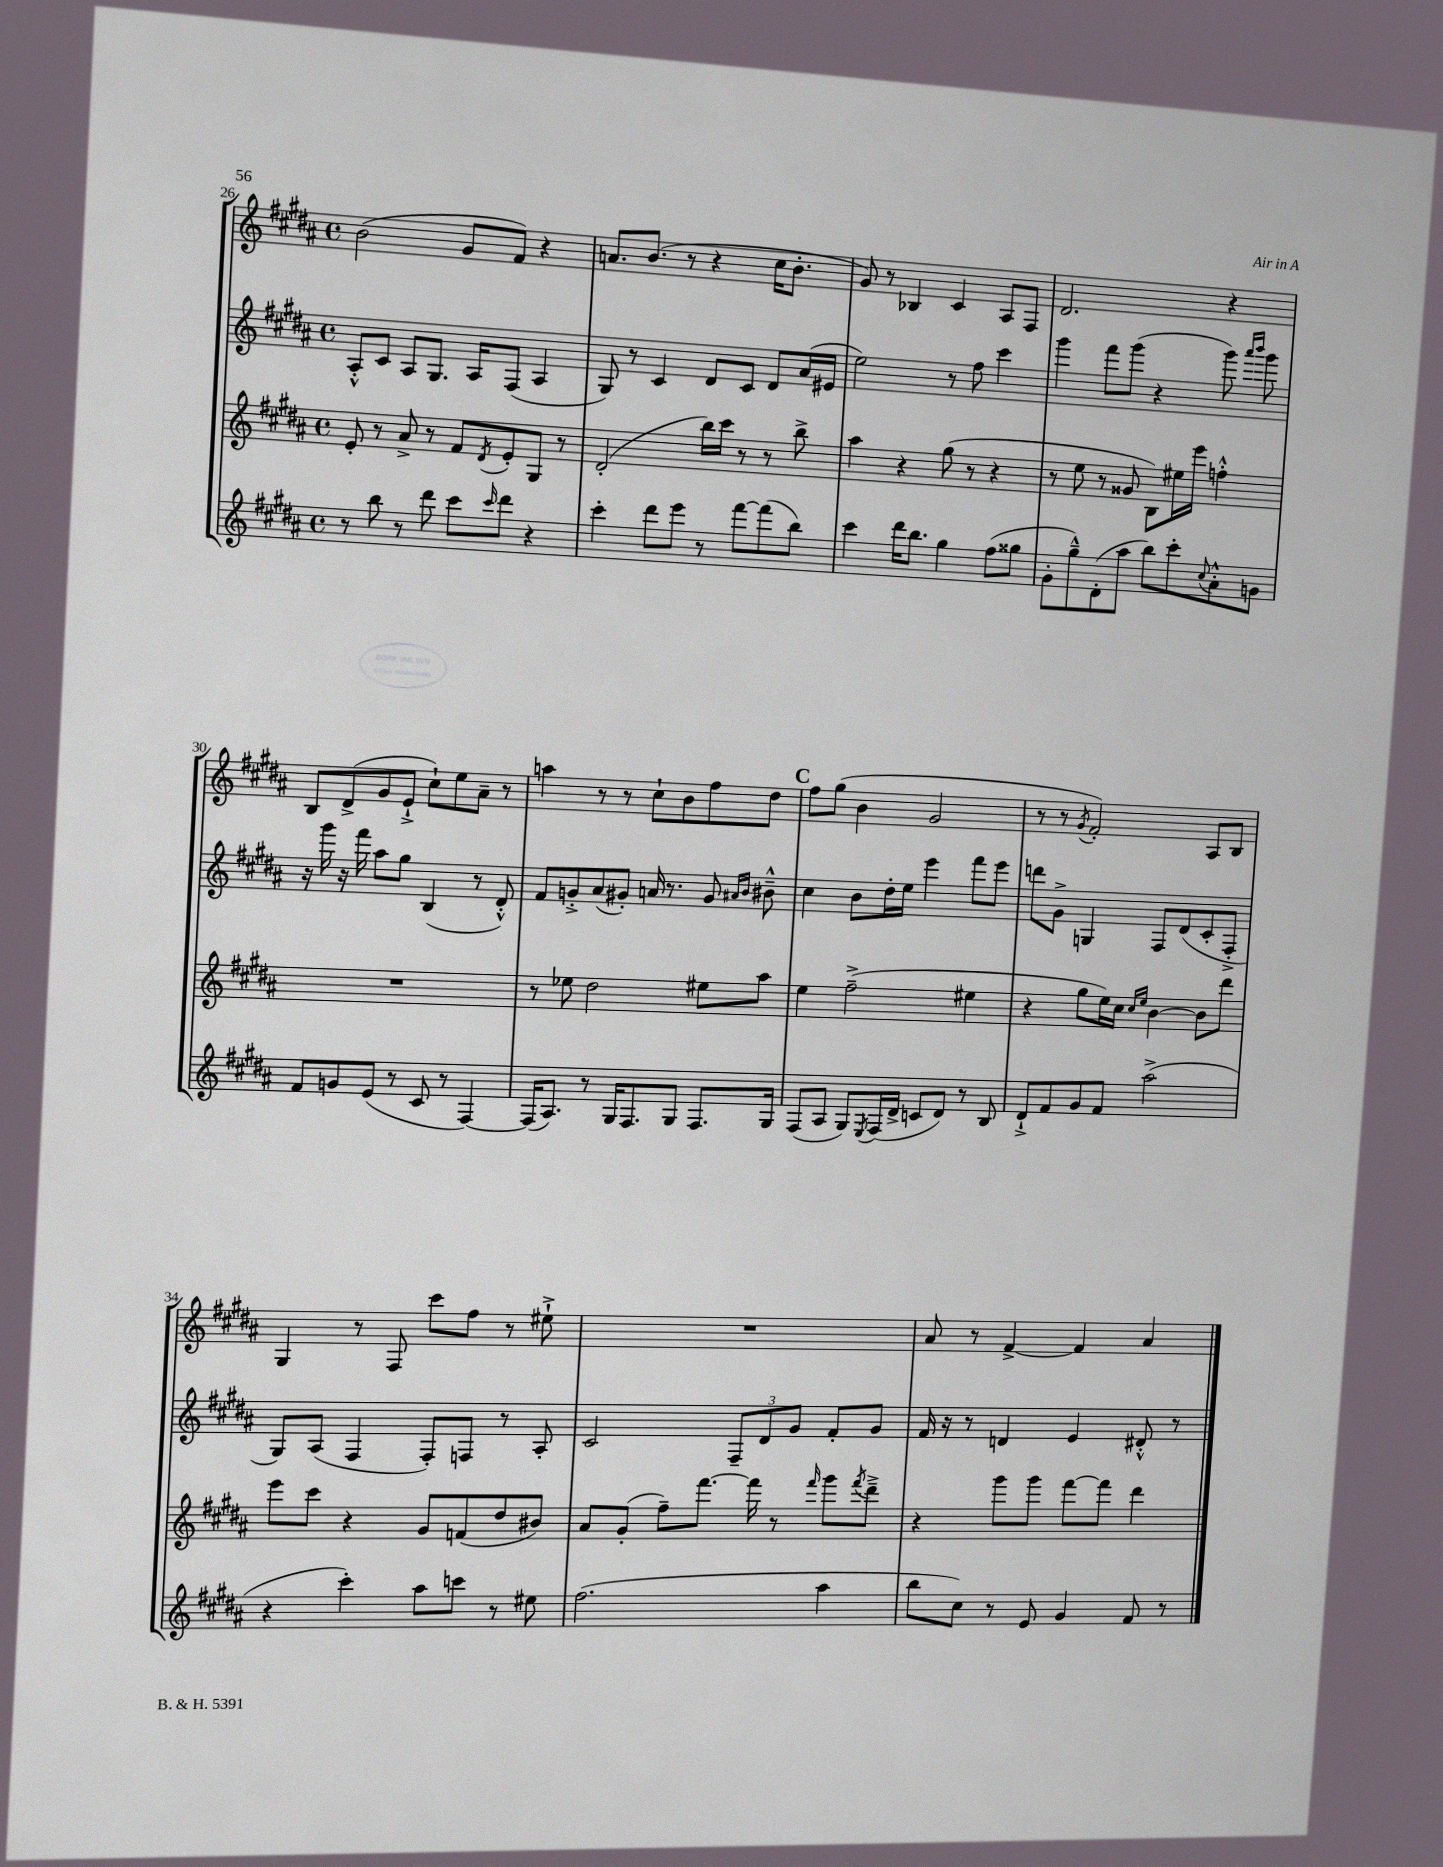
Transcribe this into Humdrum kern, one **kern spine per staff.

**kern	**kern	**kern	**kern
*staff4	*staff3	*staff2	*staff1
*clefG2	*clefG2	*clefG2	*clefG2
*k[f#c#g#d#a#]	*k[f#c#g#d#a#]	*k[f#c#g#d#a#]	*k[f#c#g#d#a#]
*M4/4	*M4/4	*M4/4	*M4/4
*met(c)	*met(c)	*met(c)	*met(c)
8r	8e'	8A#'^^	(2b
8bb	8r	8c#	.
8r	8a#^	8A#	.
8ddd#	8r	8.G#	.
8ccc#	8f#	.	8g#
.	.	16A#	.
16qqccc#	8qd#	.	.
8ddd#	8e'	(8F#	8f#)
4r	8G#	4A#	4r
.	8r	.	.
=	=	=	=
4ccc#'	(2d#'	8G#)	8.a
.	.	8r	.
.	.	.	(8.b
8ddd#	.	4c#	.
8eee	.	.	8r
8r	16bb)	8d#	4r
.	16ccc#	.	.
[8fff#	8r	8c#	.
(8fff#]	8r	8d#	16cc#
.	.	.	8.b'
8bb)	8bb^	(16a#	.
.	.	16e#	.
=	=	=	=
4ccc#	4aa#	2ee)	8g#)
.	.	.	8r
16ddd#	4r	.	4B-
8.bb	.	.	.
4gg#	(8gg#	8r	4c#
.	8r	8ff#	.
(8ff#	4r	4ccc#	8A#
8gg##	.	.	8F#
=	=	=	=
8g#'	8r	4ggg#	2.d#
8gg#~^^)	8ee	.	.
(8d#'	8r	8fff#	.
8aa#	8g##	(8ggg#	.
8bb)	8B)	4r	.
8ccc#'	16ee#	.	.
.	16eee	.	.
8qqcc#	.	.	.
8a#'^^	4ff'^^	8ggg#)	4r
.	.	16qqaaa#	.
.	.	16qqbbb	.
8g	.	8ggg#	.
=	=	=	=
8f#	1r	16r	8B
.	.	16ggg#	.
8g	.	16r	(8d#^
.	.	16fff#	.
(8e	.	8aa#	8g#
8r	.	8gg#	8e`^
8c#	.	(4B	8cc#`)
8r	.	.	8ee
[4F#)	.	8r	8a#~
.	.	8d#'^^)	8r
=	=	=	=
(16F#]	8r	8f#	4aa
8.A#)	.	.	.
.	8ee-	8g'^	.
8r	2dd#	(8a#	8r
16G#	.	8g#')	8r
8.F#	.	.	.
.	.	16a	8cc#`
.	.	8.r	.
8G#	.	.	8b
8.F#	8ee#	8g#	8ff#
.	.	16qqa#	.
.	.	16qqb	.
.	8aa#	8b#~^^	8dd#
16G#	.	.	.
=	=	=	=
(8F#	4ee	4cc#	8ff#
8A#	.	.	(8gg#
8G#)	(2ff#~^	8b	4b
8qE	.	.	.
(16F#	.	16dd#'	.
16d#^	.	16ee	.
8c	.	4eee	2g#
8d#)	.	.	.
8r	4ee#	8fff#	.
8B	.	8eee	.
=	=	=	=
8d#`^	4r	8ddd	8r
8f#	.	8g#^	8r
.	.	.	8qg#
8g#	8gg#	4G	2f#')
8f#	16ee)	.	.
.	16cc#	.	.
.	16qqcc#	.	.
.	16qqee	.	.
(2aa#^	[4b	8F#	.
.	.	(8d#	.
.	8b]	8c#'	8A#
.	8ddd#	8F#'^	8B
=	=	=	=
4r	8eee	8G#)	4G#
.	8ccc#	(8A#	.
4ccc#')	4r	4F#	8r
.	.	.	8F#
8aa#	8g#	8F#')	8ccc#
8ccc	(8f	8F	8ff#
8r	8dd#	8r	8r
8ee#	8b#)	8A#'	8ee#`^
=	=	=	=
(2.ff#	8a#	2c#	1r
.	(8g#'	.	.
.	8ff#~)	.	.
.	[8.fff#	.	.
.	.	12F#~	.
.	16fff#]	.	.
.	.	12d#	.
.	8r	.	.
.	.	12g#	.
.	16qqfff#	.	.
4aa#	8ggg#	8f#'	.
.	8qfff#	.	.
.	8ddd#~^	8g#	.
=	=	=	=
8bb	4r	16f#	8a#
.	.	16r	.
8cc#)	.	8r	8r
8r	8ggg#	4d	[4f#^
8e	8ggg#	.	.
4g#	[8fff#	4e	4f#]
.	8fff#]	.	.
8f#	4ddd#	8d#'^^	4a#
8r	.	8r	.
==	==	==	==
*-	*-	*-	*-
